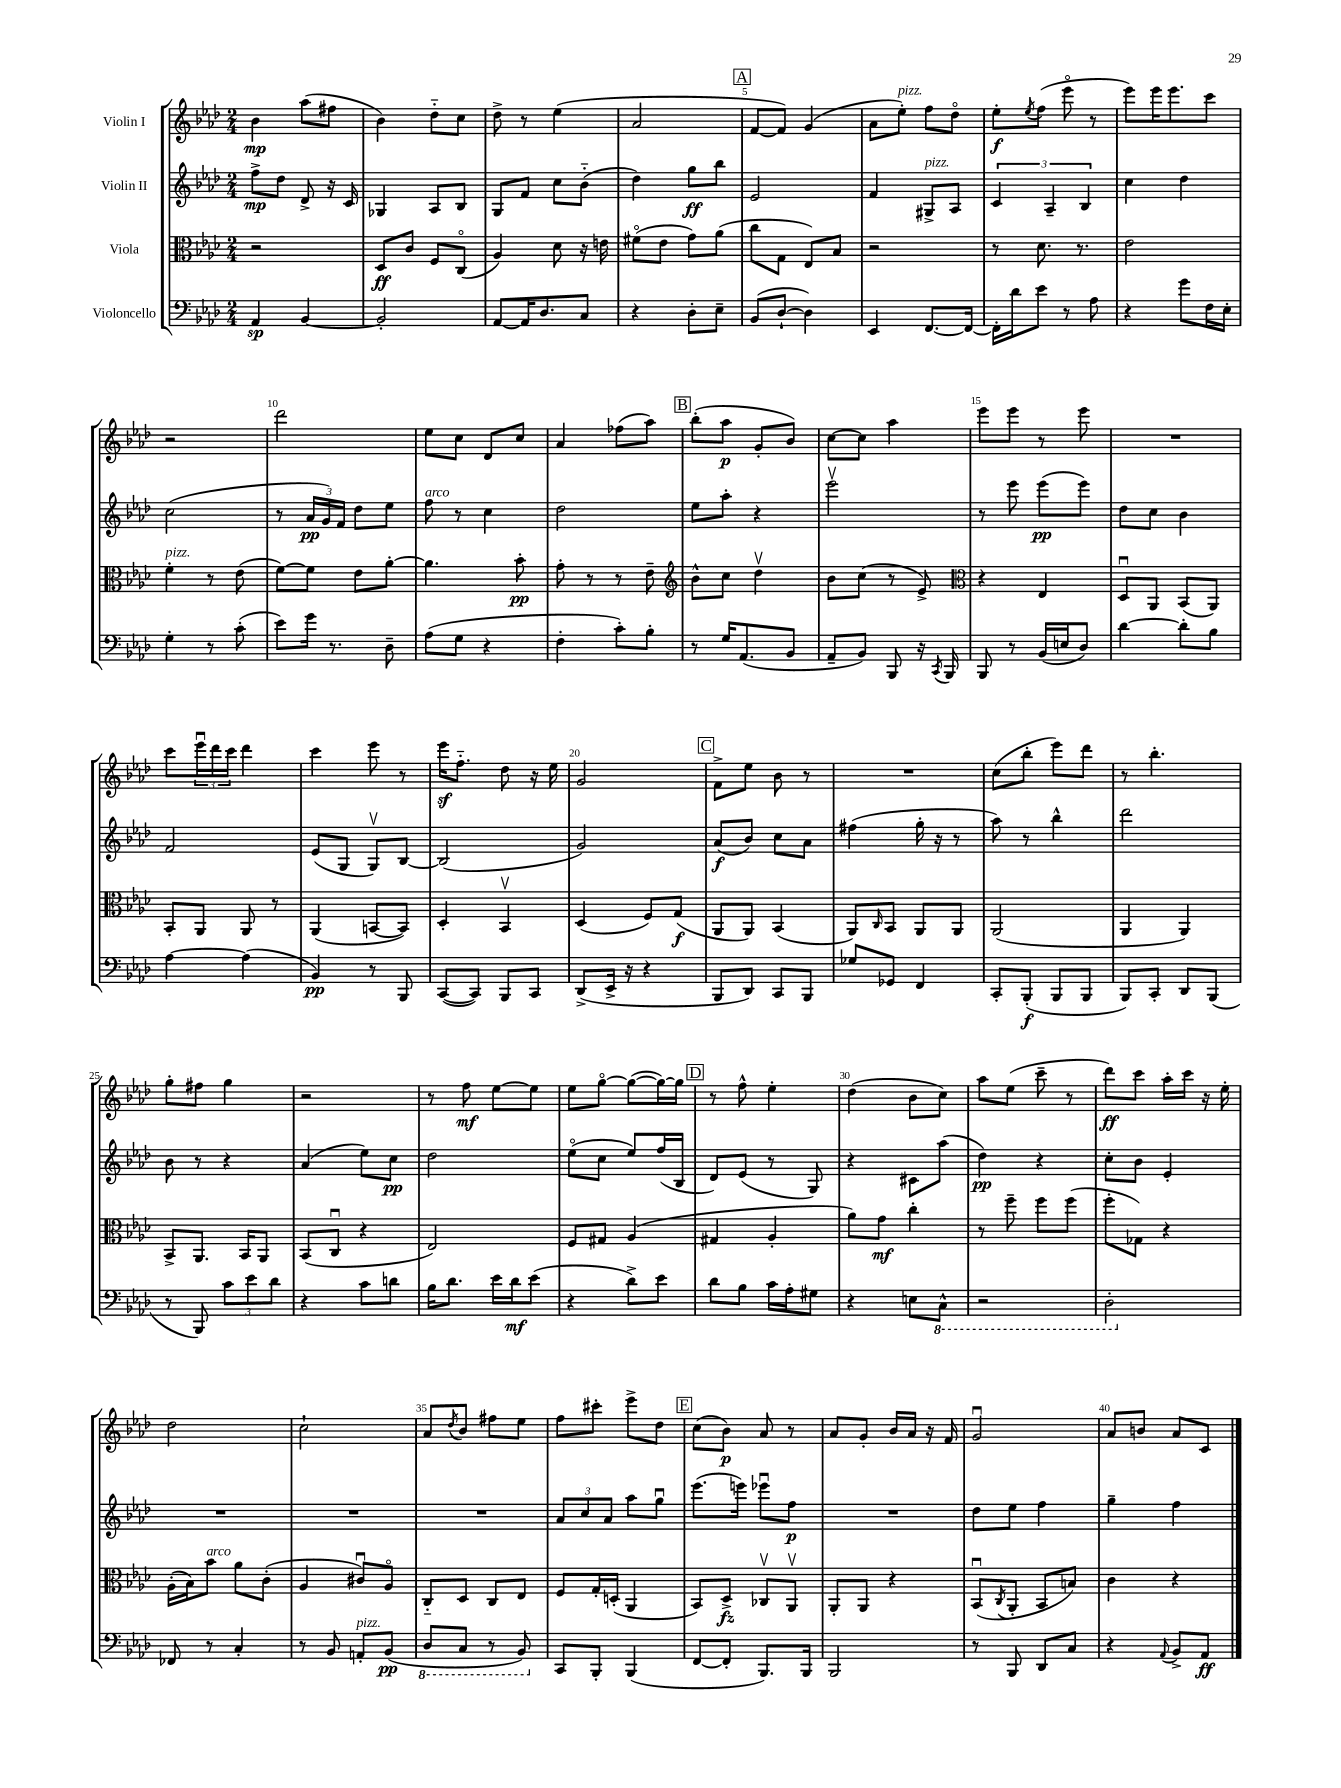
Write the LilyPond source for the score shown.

<<
\new StaffGroup <<
\new Staff = "s0" \with { instrumentName = "Violin I" } {
    \clef treble \key aes \major \numericTimeSignature \time 2/4
    bes'4\mp aes''8( fis''8 |
    bes'4) des''8-_ c''8 |
    des''8-> r8 ees''4( |
    aes'2 |
    \mark \markup { \box "A" } f'8~ f'8) g'4( |
    aes'8 ees''8-.^\markup { \italic "pizz." }) f''8 des''8\flageolet |
    ees''8-.\f \acciaccatura { ees''8 } f''8( ees'''8\flageolet r8 |
    ees'''8) ees'''16 ees'''8. c'''8 |
    r2 |
    des'''2 |
    ees''8 c''8 des'8 c''8 |
    aes'4 fes''8( aes''8) |
    \mark \markup { \box "B" } bes''8-.( aes''8\p g'8-. bes'8) |
    c''8~ c''8 aes''4 |
    ees'''8 ees'''8 r8 ees'''8 |
    R2 |
    c'''8 \tuplet 3/2 { ees'''16\downbow des'''16 c'''16 } des'''4 |
    c'''4 ees'''8 r8 |
    ees'''16\sf f''8.-_ des''8 r16 ees''16 |
    g'2 |
    \mark \markup { \box "C" } f'8-> ees''8 bes'8 r8 |
    R2 |
    c''8( bes''8-. ees'''8) des'''8 |
    r8 bes''4.-. |
    g''8-. fis''8 g''4 |
    r2 |
    r8 f''8\mf ees''8~ ees''8 |
    ees''8 g''8~\flageolet g''8~( g''16~) g''16 |
    \mark \markup { \box "D" } r8 f''8-^ ees''4-. |
    des''4( bes'8 c''8) |
    aes''8 ees''8( c'''8-- r8 |
    des'''8\ff) c'''8 aes''16-. c'''16 r16 ees''16-. |
    des''2 |
    c''2-! |
    aes'8 \acciaccatura { des''8 } bes'8 fis''8 ees''8 |
    f''8 cis'''8-. ees'''8-> des''8 |
    \mark \markup { \box "E" } c''8( bes'8\p) aes'8 r8 |
    aes'8 g'8-. bes'16 aes'16 r16 f'16 |
    g'2\downbow |
    aes'8 b'8 aes'8 c'8 \bar "|." |
}
\new Staff = "s1" \with { instrumentName = "Violin II" } {
    \clef treble \key aes \major \numericTimeSignature \time 2/4
    f''8->\mp des''8 des'8-> r16 c'16 |
    ges4 aes8 bes8 |
    g8 f'8 c''8 bes'8-_( |
    des''4) g''8\ff bes''8 |
    \mark \markup { \box "A" } ees'2 |
    f'4 gis8->^\markup { \italic "pizz." } aes8 |
    \tuplet 3/2 { c'4 aes4-- bes4 } |
    c''4 des''4 |
    c''2( |
    r8 \tuplet 3/2 { aes'16\pp g'16) f'16 } des''8 ees''8 |
    f''8^\markup { \italic "arco" } r8 c''4 |
    des''2 |
    \mark \markup { \box "B" } ees''8 aes''8-. r4 |
    ees'''2\upbow |
    r8 ees'''8 ees'''8\pp( ees'''8) |
    des''8 c''8 bes'4 |
    f'2 |
    ees'8( g8 g8\upbow) bes8~ |
    bes2( |
    g'2) |
    \mark \markup { \box "C" } aes'8\f( bes'8) c''8 aes'8 |
    fis''4( g''16-. r16 r8 |
    aes''8) r8 bes''4-^ |
    des'''2 |
    bes'8 r8 r4 |
    aes'4( ees''8) c''8\pp |
    des''2 |
    ees''8\flageolet( c''8 ees''8) f''16( bes16 |
    \mark \markup { \box "D" } des'8) ees'8( r8 g8) |
    r4 cis'8 aes''8( |
    des''4\pp) r4 |
    c''8-. bes'8 ees'4-. |
    R2 |
    R2 |
    R2 |
    \tuplet 3/2 { aes'8 c''8 aes'8 } aes''8 g''8\downbow |
    \mark \markup { \box "E" } ees'''8.( e'''16) ees'''8\downbow f''8\p |
    R2 |
    des''8 ees''8 f''4 |
    g''4-- f''4 \bar "|." |
}
\new Staff = "s2" \with { instrumentName = "Viola" } {
    \clef alto \key aes \major \numericTimeSignature \time 2/4
    r2 |
    des8\ff c'8 f8 c8\flageolet( |
    aes4) des'8 r16 e'16 |
    fis'8\flageolet( ees'8 g'8) aes'8( |
    \mark \markup { \box "A" } c''8 g8 ees8) bes8 |
    r2 |
    r8 des'8. r8. |
    ees'2 |
    f'4-.^\markup { \italic "pizz." } r8 ees'8( |
    f'8~) f'8 ees'8 aes'8~-. |
    aes'4. bes'8-.\pp |
    g'8-. r8 r8 ees'8-- |
    \mark \markup { \box "B" } \clef treble bes'8-^ c''8 des''4\upbow |
    bes'8 c''8( r8 ees'8->) |
    \clef alto r4 ees4 |
    des8\downbow aes,8 bes,8( aes,8) |
    bes,8-. aes,8 aes,8 r8 |
    aes,4( b,8~ b,8) |
    des4-. bes,4\upbow |
    des4( f8) g8\f( |
    \mark \markup { \box "C" } aes,8 aes,8) bes,4( |
    aes,8) \grace { c16 } bes,8 aes,8 aes,8 |
    aes,2( |
    aes,4 aes,4) |
    bes,8-> aes,8. bes,16 aes,8 |
    bes,8( c8\downbow r4 |
    ees2) |
    f8 gis8 aes4( |
    \mark \markup { \box "D" } gis4 aes4-. |
    aes'8) g'8\mf c''4-. |
    r8 f''8-- f''8 f''8( |
    f''8-. ges8) r4 |
    aes16-.( bes16) bes'8^\markup { \italic "arco" } aes'8 c'8-.( |
    aes4 cis'8\downbow) aes8\flageolet |
    c8-_ des8 c8 ees8 |
    f8 g16-. d16-.( aes,4 |
    \mark \markup { \box "E" } bes,8) des8->\fz ces8\upbow aes,8\upbow |
    aes,8-. aes,8 r4 |
    bes,8\downbow( \acciaccatura { c8 } aes,8-. bes,8 b8) |
    c'4 r4 \bar "|." |
}
\new Staff = "s3" \with { instrumentName = "Violoncello" } {
    \clef bass \key aes \major \numericTimeSignature \time 2/4
    aes,4\sp bes,4~ |
    bes,2-. |
    aes,8~ aes,16 des8. c8 |
    r4 des8-. ees8-- |
    \mark \markup { \box "A" } bes,8( des8~-! des4) |
    ees,4 f,8.~ f,16~ |
    f,16-. des'16 ees'8 r8 aes8 |
    r4 g'8 f16 ees16-. |
    g4-. r8 c'8-.( |
    ees'8) g'16 r8. des8-- |
    aes8( g8 r4 |
    f4-. c'8-.) bes8-. |
    \mark \markup { \box "B" } r8 g16 aes,8.( bes,8 |
    aes,8-- bes,8) bes,,8 r16 \acciaccatura { c,8 } bes,,16 |
    bes,,8 r8 bes,16( e16 des8) |
    des'4~ des'8-. bes8 |
    aes4~ aes4( |
    bes,4\pp) r8 bes,,8 |
    c,8~( c,8) bes,,8 c,8 |
    des,8->( ees,16-> r16 r4 |
    \mark \markup { \box "C" } bes,,8 des,8) c,8 bes,,8 |
    ges8 ges,8 f,4 |
    c,8-. bes,,8-.\f( bes,,8 bes,,8 |
    bes,,8) c,8-. des,8 bes,,8( |
    r8 bes,,8) \tuplet 3/2 { c'8 ees'8 des'8 } |
    r4 c'8 d'8 |
    bes16 des'8. ees'16 des'16\mf ees'8( |
    r4 des'8->) ees'8 |
    \mark \markup { \box "D" } des'8 bes8 c'16 aes16-. gis8 |
    r4 e8 \ottava #-1 c,8-^ |
    r2 |
    des,2-. \ottava #0 |
    fes,8 r8 c4-. |
    r8 bes,8 a,8-.^\markup { \italic "pizz." } bes,8\pp( |
    \ottava #-1 des,8 c,8 r8 bes,,8) \ottava #0 |
    c,8 bes,,8-. bes,,4( |
    \mark \markup { \box "E" } f,8~ f,8-. bes,,8.) bes,,16 |
    bes,,2 |
    r8 bes,,8 des,8 c8 |
    r4 \appoggiatura { aes,8 } bes,8-> aes,8\ff \bar "|." |
}
>>
>>
\layout { \context { \Score \override BarNumber.break-visibility = ##(#f #t #t) barNumberVisibility = #(every-nth-bar-number-visible 5) } }
